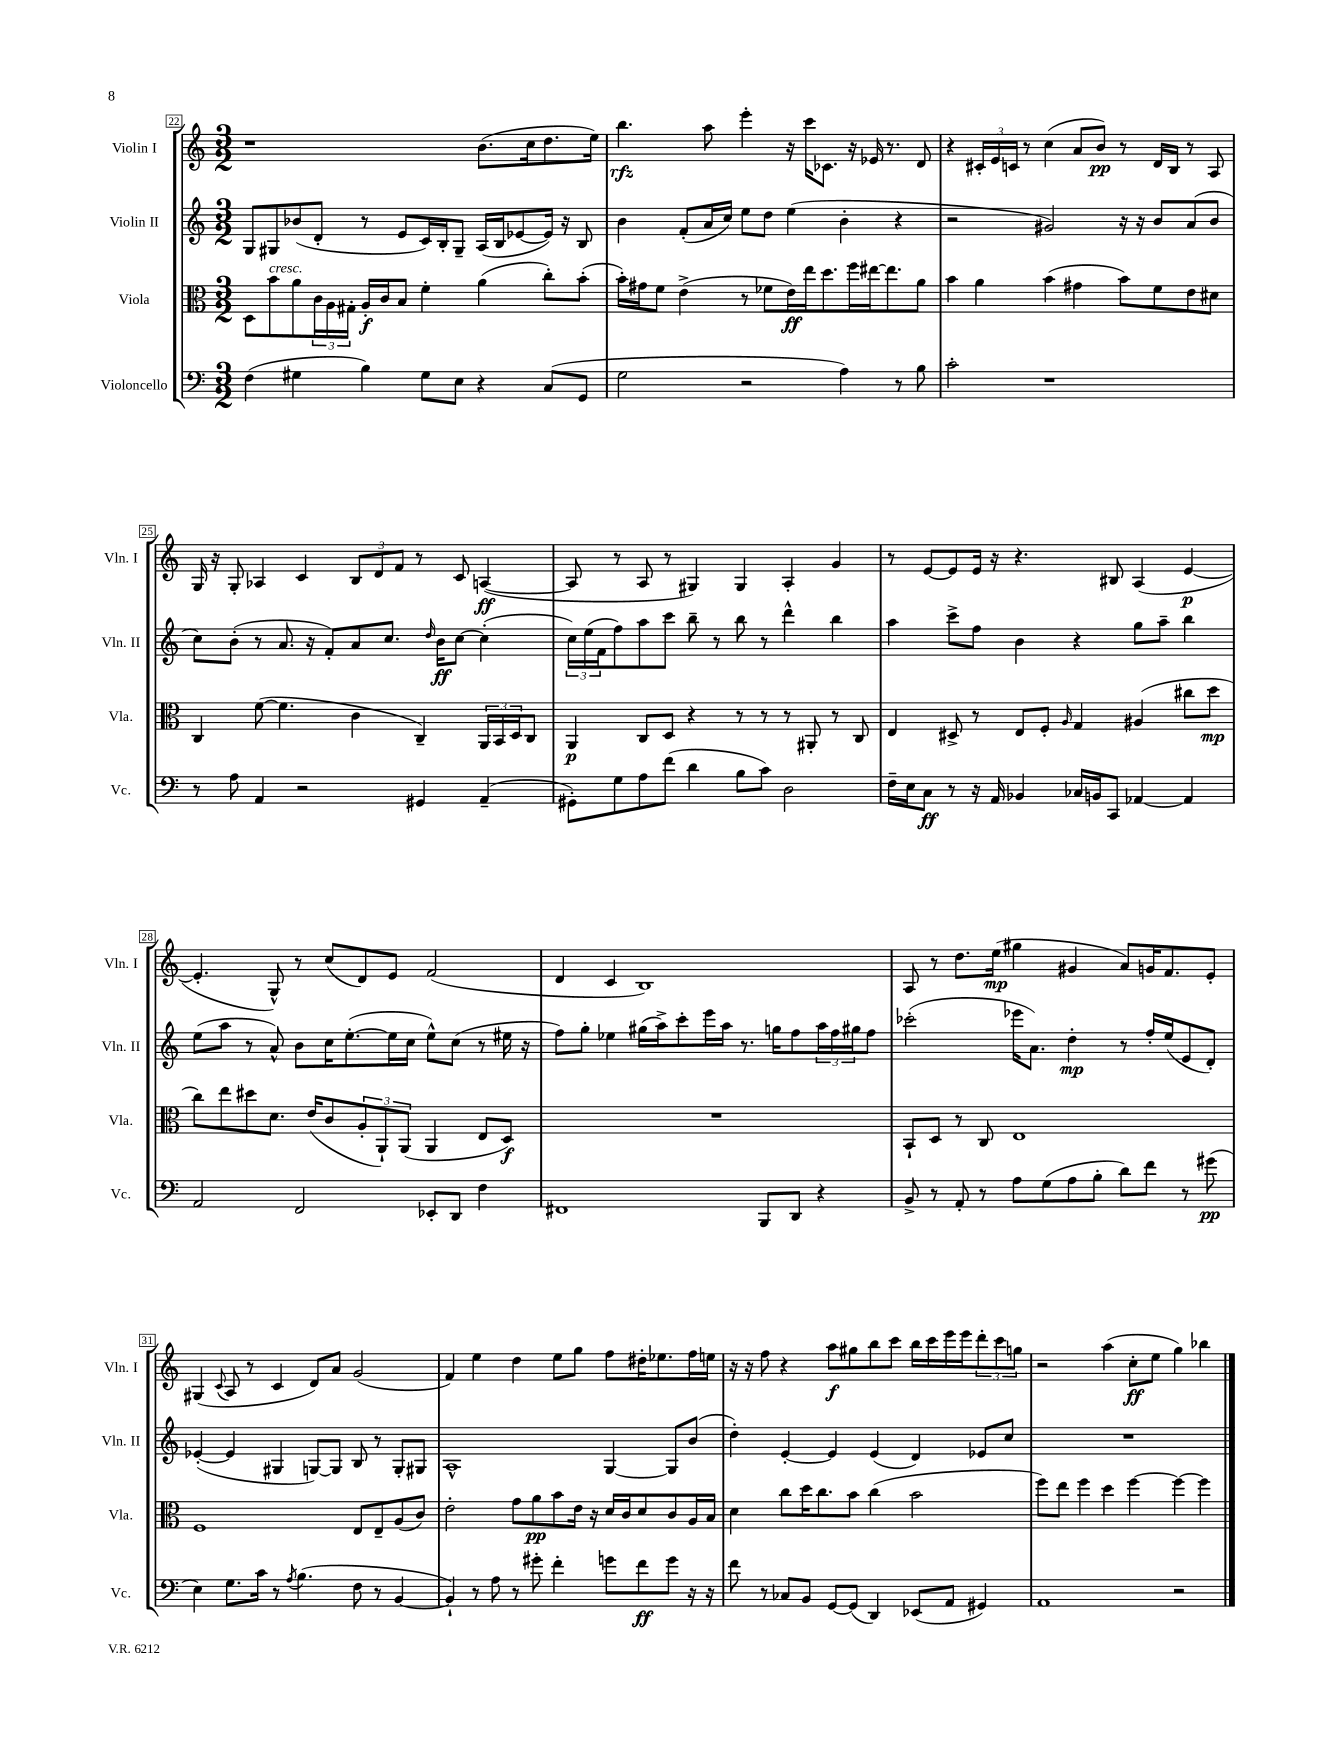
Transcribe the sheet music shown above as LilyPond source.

<<
\new StaffGroup <<
\new Staff = "s0" \with { instrumentName = "Violin I" shortInstrumentName = "Vln. I" } {
    \clef treble \key c \major \numericTimeSignature \time 3/2
    r1 b'8.( c''16 d''8. e''16) |
    b''4.\rfz a''8 e'''4-. r16 c'''16 ces'8. r16 ees'16 r8. d'8 |
    r4 \tuplet 3/2 { cis'16-. e'16 c'16 } r8 c''4( a'8 b'8\pp) r8 d'16 b16 r8 a8 |
    g16 r16 g8-. aes4 c'4 \tuplet 3/2 { b8 d'8 f'8 } r8 c'8 a4~\ff( |
    a8 r8 a8 r8 gis4) gis4 a4-. g'4 |
    r8 e'8~ e'8 e'16 r16 r4. bis8 a4( e'4~\p |
    e'4.-. g8-^) r8 c''8( d'8) e'8 f'2( |
    d'4 c'4 b1) |
    a8 r8 d''8. e''16\mp( gis''4 gis'4 a'8) g'16 f'8. e'8-. |
    gis4( \appoggiatura { c'8 } a8 r8 c'4 d'8) a'8 g'2( |
    f'4) e''4 d''4 e''8 g''8 f''8 dis''16-. ees''8. f''16 e''16 |
    r16 r16 f''8 r4 a''8\f gis''8 b''8 c'''8 b''16 c'''16 e'''16 e'''16 \tuplet 3/2 { d'''8-. c'''8 g''8 } |
    r2 a''4( c''8-.\ff e''8 g''4) bes''4 \bar "|." |
}
\new Staff = "s1" \with { instrumentName = "Violin II" shortInstrumentName = "Vln. II" } {
    \clef treble \key c \major \numericTimeSignature \time 3/2
    g8 gis8 bes'8( d'8-. r8 e'8 c'16) b16-. gis8-- a16( b16 ees'8~ ees'16) r16 b8 |
    b'4 f'8-.( a'16 c''16) e''8 d''8 e''4( b'4-. r4 |
    r2 gis'2) r16 r16 b'8 a'8( b'8 |
    c''8) b'8-.( r8 a'8. r16 f'8-.) a'8 c''8. \grace { d''16 } b'16\ff c''8~ c''4-.( |
    \tuplet 3/2 { c''16) e''16( f'16 } f''8) a''8 c'''8 b''8-- r8 b''8 r8 d'''4-^ b''4 |
    a''4 c'''8-> f''8 b'4 r4 g''8 a''8-- b''4 |
    e''8( a''8 r8 a'8-^) b'8 c''16 e''8.~-.( e''16 c''16 e''8-^) c''8( r8 eis''16 r16 |
    f''8) g''8-. ees''4 gis''16( a''16->) c'''8-. e'''16 a''16 r8. g''16 f''8 \tuplet 3/2 { a''16 f''16 gis''16 } f''8 |
    ces'''2-.( ees'''16 a'8.) d''4-.\mp r8 f''16-. e''16( e'8 d'8-.) |
    ees'4~-.( ees'4 gis4 g8~) g8 b8 r8 g8-. gis8 |
    a1-^ g4~ g8 b'8( |
    d''4-.) e'4~-. e'4 e'4( d'4) ees'8 c''8 |
    R1. \bar "|." |
}
\new Staff = "s2" \with { instrumentName = "Viola" shortInstrumentName = "Vla." } {
    \clef alto \key c \major \numericTimeSignature \time 3/2
    d8 b'8^\markup { \italic "cresc." } a'8 \tuplet 3/2 { c'16 a16 gis16-. } a16-.\f c'16 b8 f'4-. a'4( c''8-.) b'8-.( |
    b'16-.) gis'16 f'8 e'4->( r8 fes'8 e'16\ff) e''16 d''8. f''16 eis''16~ eis''8. a'8 |
    b'4 a'4 b'4( gis'4 b'8) f'8 e'8 dis'8 |
    c4 f'8~( f'4. c'4 c4--) \tuplet 3/2 { a,16 b,16 d16 } c8 |
    a,4\p c8 d8 r4 r8 r8 r8 ais,8-. r8 c8 |
    e4 dis8-> r8 e8 f8-. \grace { a16 } g4 ais4( cis''8 d''8\mp |
    c''8) e''8 dis''8 d'8. e'16( c'8 \tuplet 3/2 { a8-. a,8-!) a,8( } a,4 e8 d8\f) |
    R1. |
    b,8-! d8 r8 c8 e1 |
    f1 e8 e8-- a8( c'8) |
    e'2-. g'8 a'8\pp b'8 e'16 r16 d'16 c'16 d'8 c'8 a16 b16 |
    d'4 c''8 d''16 c''8. b'8 c''4( b'2 |
    f''8) e''8 f''4 d''4 f''4~ f''4~ f''4 \bar "|." |
}
\new Staff = "s3" \with { instrumentName = "Violoncello" shortInstrumentName = "Vc." } {
    \clef bass \key c \major \numericTimeSignature \time 3/2
    f4( gis4 b4) gis8 e8 r4 c8( g,8 |
    g2 r2 a4) r8 b8 |
    c'2-. r1 |
    r8 a8 a,4 r2 gis,4 a,4--( |
    gis,8-.) g8 a8 f'8( d'4 b8 c'8) d2 |
    f16-- e16 c8\ff r8 r16 a,16 bes,4 ces16 b,16 c,8 aes,4~ aes,4 |
    a,2 f,2 ees,8-. d,8 f4 |
    fis,1 b,,8 d,8 r4 |
    b,8-> r8 a,8-. r8 a8 g8( a8 b8-. d'8) f'8 r8 gis'8\pp( |
    e4) g8. c'16 r8 \acciaccatura { a8 } b4.( f8 r8 b,4~ |
    b,4-!) r8 a8 r8 gis'8-. f'4-. g'8 f'8\ff g'8 r16 r16 |
    f'8 r8 ces8 b,8 g,8~ g,8( d,4) ees,8( a,8 gis,4) |
    a,1 r2 \bar "|." |
}
>>
>>
\layout { \context { \Score currentBarNumber = #22 \override BarNumber.stencil = #(make-stencil-boxer 0.1 0.3 ly:text-interface::print) } }
